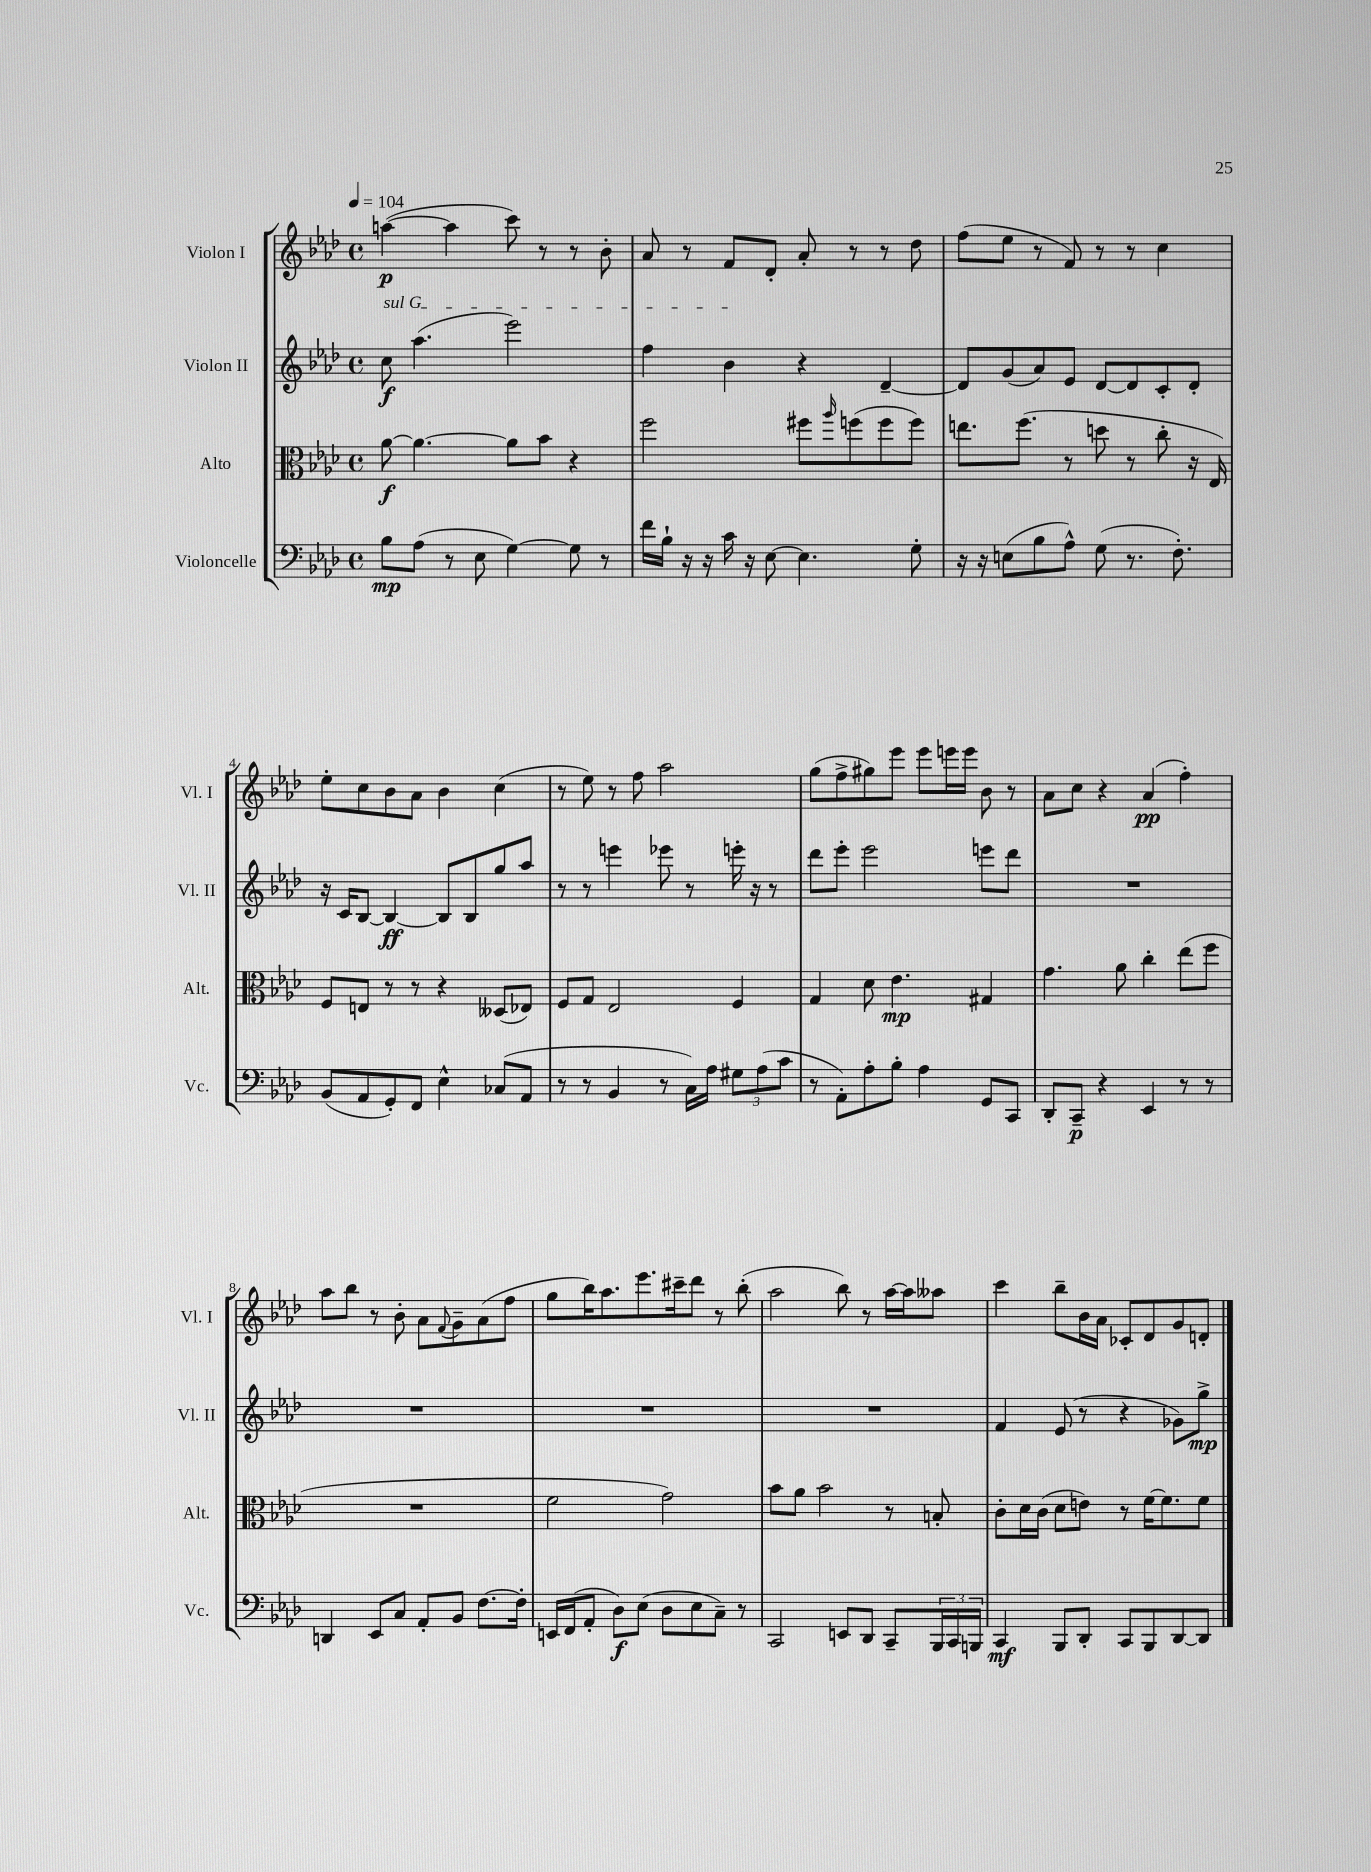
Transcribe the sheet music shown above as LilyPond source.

<<
\new StaffGroup <<
\new Staff = "s0" \with { instrumentName = "Violon I" shortInstrumentName = "Vl. I" } {
    \clef treble \key aes \major \defaultTimeSignature \time 4/4 \tempo 4 = 104
    a''4~\p( a''4 c'''8) r8 r8 bes'8-. |
    aes'8 r8 f'8 des'8-. aes'8-. r8 r8 des''8 |
    f''8( ees''8 r8 f'8) r8 r8 c''4 |
    ees''8-. c''8 bes'8 aes'8 bes'4 c''4( |
    r8 ees''8) r8 f''8 aes''2 |
    g''8( f''8-> gis''8) ees'''8 ees'''8 e'''16 e'''16 bes'8 r8 |
    aes'8 c''8 r4 aes'4\pp( f''4-.) |
    aes''8 bes''8 r8 bes'8-. aes'8 \appoggiatura { f'8 } g'8-- aes'8( f''8 |
    g''8 bes''16) aes''8. ees'''8. cis'''16-- des'''8 r8 bes''8-.( |
    aes''2 bes''8) r8 aes''16~ aes''16 aeses''8 |
    c'''4 bes''8-- bes'16 aes'16 ces'8-. des'8 g'8 d'8-. \bar "|." |
}
\new Staff = "s1" \with { instrumentName = "Violon II" shortInstrumentName = "Vl. II" } {
    \clef treble \key aes \major \defaultTimeSignature \time 4/4
    \once \override TextSpanner.bound-details.left.text = \markup { \italic "sul G" } c''8\f\startTextSpan aes''4.( ees'''2) |
    f''4 bes'4\stopTextSpan r4 des'4~-- |
    des'8 g'8( aes'8) ees'8 des'8~ des'8 c'8-. des'8-. |
    r16 c'16 bes8~ bes4~\ff bes8 bes8 g''8 aes''8 |
    r8 r8 e'''4 ees'''8 r8 e'''16-. r16 r8 |
    des'''8 ees'''8-. ees'''2 e'''8 des'''8 |
    R1 |
    R1 |
    R1 |
    R1 |
    f'4 ees'8( r8 r4 ges'8) g''8->\mp \bar "|." |
}
\new Staff = "s2" \with { instrumentName = "Alto" shortInstrumentName = "Alt." } {
    \clef alto \key aes \major \defaultTimeSignature \time 4/4
    aes'8~\f aes'4.~ aes'8 bes'8 r4 |
    f''2 fis''8 \grace { aes''16 } f''8( f''8 f''8) |
    e''8. f''8.( r8 d''8 r8 c''8-. r16 ees16) |
    f8 e8 r8 r8 r4 deses8( ees8) |
    f8 g8 ees2 f4 |
    g4 des'8 ees'4.\mp gis4 |
    g'4. aes'8 c''4-. ees''8( f''8 |
    R1 |
    f'2 g'2) |
    bes'8 aes'8 bes'2 r8 b8-. |
    c'8-. des'16 c'16( des'8 e'8) r8 f'16~ f'8. f'8 \bar "|." |
}
\new Staff = "s3" \with { instrumentName = "Violoncelle" shortInstrumentName = "Vc." } {
    \clef bass \key aes \major \defaultTimeSignature \time 4/4
    bes8\mp aes8( r8 ees8 g4~) g8 r8 |
    f'16 bes16-! r16 r16 c'16 r16 ees8~ ees4. g8-. |
    r16 r16 e8( bes8 aes8-^) g8( r8. f8.-.) |
    bes,8( aes,8 g,8-.) f,8 ees4-^ ces8( aes,8 |
    r8 r8 bes,4 r8 c16) aes16 \tuplet 3/2 { gis8 aes8( c'8 } |
    r8 aes,8-.) aes8-. bes8-. aes4 g,8 c,8 |
    des,8-. c,8--\p r4 ees,4 r8 r8 |
    d,4 ees,8 c8 aes,8-. bes,8 f8.~ f16-. |
    e,16 f,16( aes,8-. des8\f) ees8( des8 ees8 c8--) r8 |
    c,2 e,8 des,8 c,8-- \tuplet 3/2 { bes,,16 c,16 b,,16 } |
    c,4\mf bes,,8 des,8-. c,8 bes,,8 des,8~ des,8 \bar "|." |
}
>>
>>
